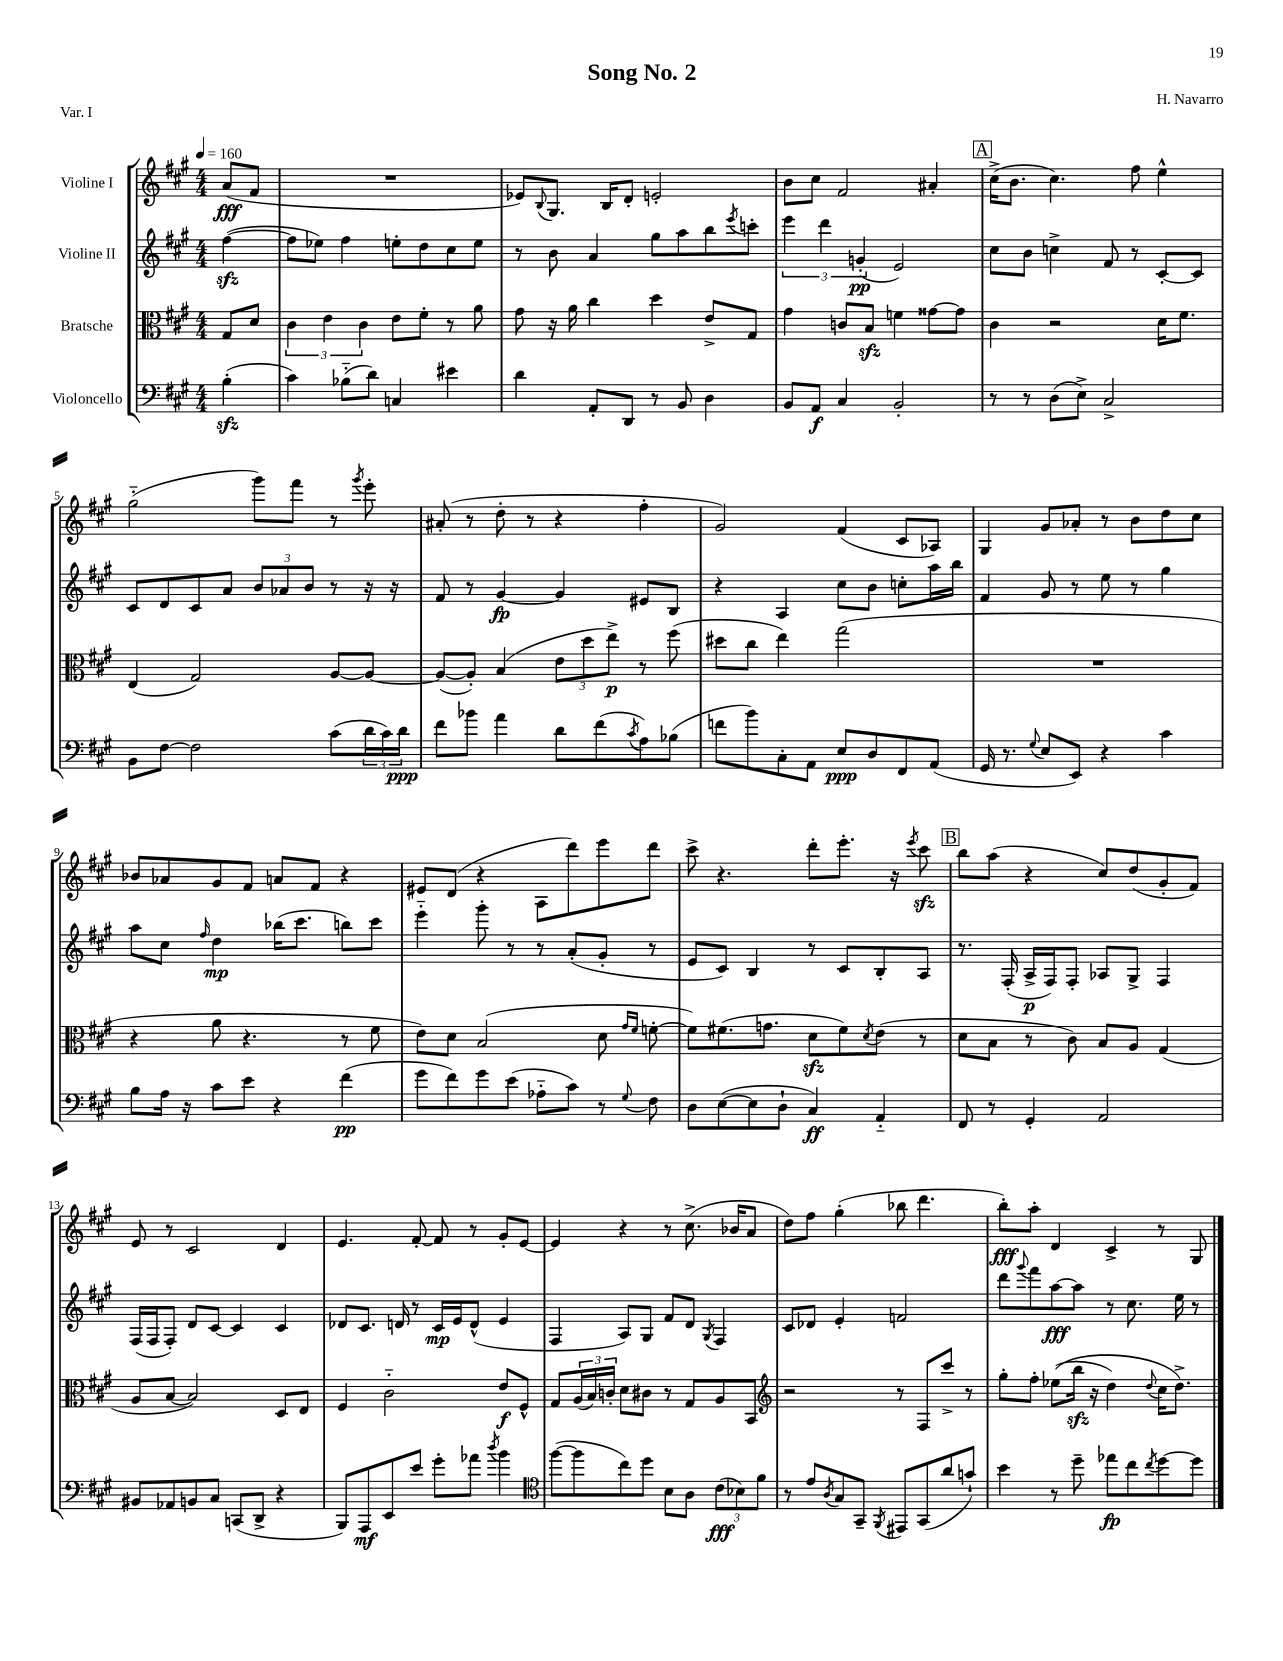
\header { title = "Song No. 2" composer = "H. Navarro" piece = "Var. I" }
<<
\new StaffGroup <<
\new Staff = "s0" \with { instrumentName = "Violine I" } {
    \clef treble \key a \major \numericTimeSignature \time 4/4 \partial 4 \tempo 4 = 160
    a'8\fff( fis'8 |
    R1 |
    ees'8) \appoggiatura { b8 } gis8. b16 d'8-. e'2-. |
    b'8 cis''8 fis'2 ais'4-. |
    \mark \markup { \box "A" } cis''16->( b'8. cis''4.) fis''8 e''4-^ |
    gis''2-_( gis'''8) fis'''8 r8 \acciaccatura { gis'''8 } e'''8-. |
    ais'8-.( r8 d''8-. r8 r4 fis''4-. |
    gis'2) fis'4( cis'8 aes8) |
    gis4 gis'8 aes'8-. r8 b'8 d''8 cis''8 |
    bes'8 aes'8 gis'8 fis'8 a'8 fis'8 r4 |
    eis'8 d'8( r4 a8 d'''8) e'''8 d'''8 |
    cis'''8-> r4. d'''8-. e'''8.-. r16 \acciaccatura { e'''8 } cis'''8\sfz |
    \mark \markup { \box "B" } b''8 a''8( r4 cis''8) d''8( gis'8-. fis'8) |
    e'8 r8 cis'2 d'4 |
    e'4. fis'8~-. fis'8 r8 gis'8-. e'8~ |
    e'4 r4 r8 cis''8.->( bes'16 a'8 |
    d''8) fis''8 gis''4-.( bes''8 d'''4. |
    b''8-.\fff) a''8-. d'4 cis'4-> r8 gis8 \bar "|." |
}
\new Staff = "s1" \with { instrumentName = "Violine II" } {
    \clef treble \key a \major \numericTimeSignature \time 4/4 \partial 4
    fis''4~\sfz( |
    fis''8 ees''8) fis''4 e''8-. d''8 cis''8 e''8 |
    r8 b'8 a'4 gis''8 a''8 b''8 \acciaccatura { e'''8 } c'''8-. |
    \tuplet 3/2 { e'''4 d'''4 g'4-.\pp( } e'2) |
    \mark \markup { \box "A" } cis''8 b'8 c''4-> fis'8 r8 cis'8~-. cis'8 |
    cis'8 d'8 cis'8 a'8 \tuplet 3/2 { b'8 aes'8 b'8 } r8 r16 r16 |
    fis'8 r8 gis'4~\fp gis'4 eis'8 b8 |
    r4 a4 cis''8 b'8 c''8-. a''16 b''16 |
    fis'4 gis'8 r8 e''8 r8 gis''4 |
    a''8 cis''8 \grace { fis''16 } d''4\mp bes''16( cis'''8. b''8) cis'''8 |
    e'''4-_ gis'''8-. r8 r8 a'8-.( gis'8-. r8 |
    e'8 cis'8) b4 r8 cis'8 b8-. a8 |
    \mark \markup { \box "B" } r8. fis16-.( a16->\p fis16) fis8-. aes8 gis8-> fis4 |
    fis16( fis16 fis8-.) d'8 cis'8~ cis'4 cis'4 |
    des'8 cis'8. d'16 r8 cis'16\mp e'16 d'8-^( e'4 |
    fis4 a8) gis8 fis'8 d'8 \acciaccatura { gis8 } fis4 |
    cis'8 des'8 e'4-. f'2 |
    d'''8 \appoggiatura { gis'''8 } fis'''8 a''8~\fff a''8 r8 cis''8. e''16 r8 \bar "|." |
}
\new Staff = "s2" \with { instrumentName = "Bratsche" } {
    \clef alto \key a \major \numericTimeSignature \time 4/4 \partial 4
    gis8 d'8 |
    \tuplet 3/2 { cis'4 e'4 cis'4 } e'8 fis'8-. r8 a'8 |
    gis'8 r16 a'16 cis''4 d''4 e'8-> gis8 |
    gis'4 c'8 b8\sfz f'4 gisis'8~ gisis'8 |
    \mark \markup { \box "A" } cis'4 r2 d'16 fis'8. |
    e4( gis2) a8~ a8~ |
    a8~( a8-.) b4( \tuplet 3/2 { e'8 d''8 e''8->\p) } r8 fis''8( |
    dis''8 cis''8 e''4) gis''2( |
    R1 |
    r4 a'8 r4. r8 fis'8 |
    e'8) d'8 b2( d'8 \grace { gis'16 fis'16 } f'8~-. |
    f'8) fis'8.( g'8. d'8\sfz fis'8) \acciaccatura { d'8 } e'8( r8 |
    \mark \markup { \box "B" } d'8 b8 r8 cis'8) b8 a8 gis4( |
    a8 b8~ b2) d8 e8 |
    fis4 cis'2-_ e'8\f fis8-^ |
    gis8 \tuplet 3/2 { a16( b16) c'16-. } d'8 cis'8 r8 gis8 a8 b,8 |
    \clef treble r2 r8 fis8 cis'''8-> r8 |
    gis''8-. fis''8-. ees''8(\( b''16\sfz r16 d''4) \appoggiatura { d''8 } cis''16 d''8.->\) \bar "|." |
}
\new Staff = "s3" \with { instrumentName = "Violoncello" } {
    \clef bass \key a \major \numericTimeSignature \time 4/4 \partial 4
    b4-.\sfz( |
    cis'4) bes8-_( d'8) c4 eis'4 |
    d'4 a,8-. d,8 r8 b,8 d4 |
    b,8 a,8\f cis4 b,2-. |
    \mark \markup { \box "A" } r8 r8 d8( e8->) cis2-> |
    b,8 fis8~ fis2 cis'8( \tuplet 3/2 { d'16 cis'16) d'16\ppp } |
    fis'8 bes'8 a'4 d'8 fis'8( \acciaccatura { cis'8 } a8) bes8( |
    f'8 b'8) cis8-. a,8 e8\ppp d8 fis,8 a,8( |
    gis,16 r8. \appoggiatura { gis8 } e8 e,8) r4 cis'4 |
    b8 a16 r16 cis'8 e'8 r4 fis'4\pp( |
    gis'8 fis'8) gis'8 e'8( aes8-_ cis'8) r8 \appoggiatura { gis8 } fis8 |
    d8 e8~( e8 d8-! cis4\ff) a,4-_ |
    \mark \markup { \box "B" } fis,8 r8 gis,4-. a,2 |
    bis,8 aes,8 b,8 cis8 c,8( d,8-> r4 |
    b,,8) a,,8\mf e,8 e'8 gis'8-. aes'8 \acciaccatura { d''8 } b'4 |
    \clef tenor fis''8~( fis''8 cis''8) d''8 b8 a8 \tuplet 3/2 { cis'8\fff( bes8) fis'8 } |
    r8 e'8 \acciaccatura { a8 } gis8 gis,8-- \acciaccatura { fis,8 } eis,8 gis,8( a'8 g'8-!) |
    b'4 r8 d''8-- ees''8\fp cis''8 \acciaccatura { cis''8 } d''8~ d''8 \bar "|." |
}
>>
>>
